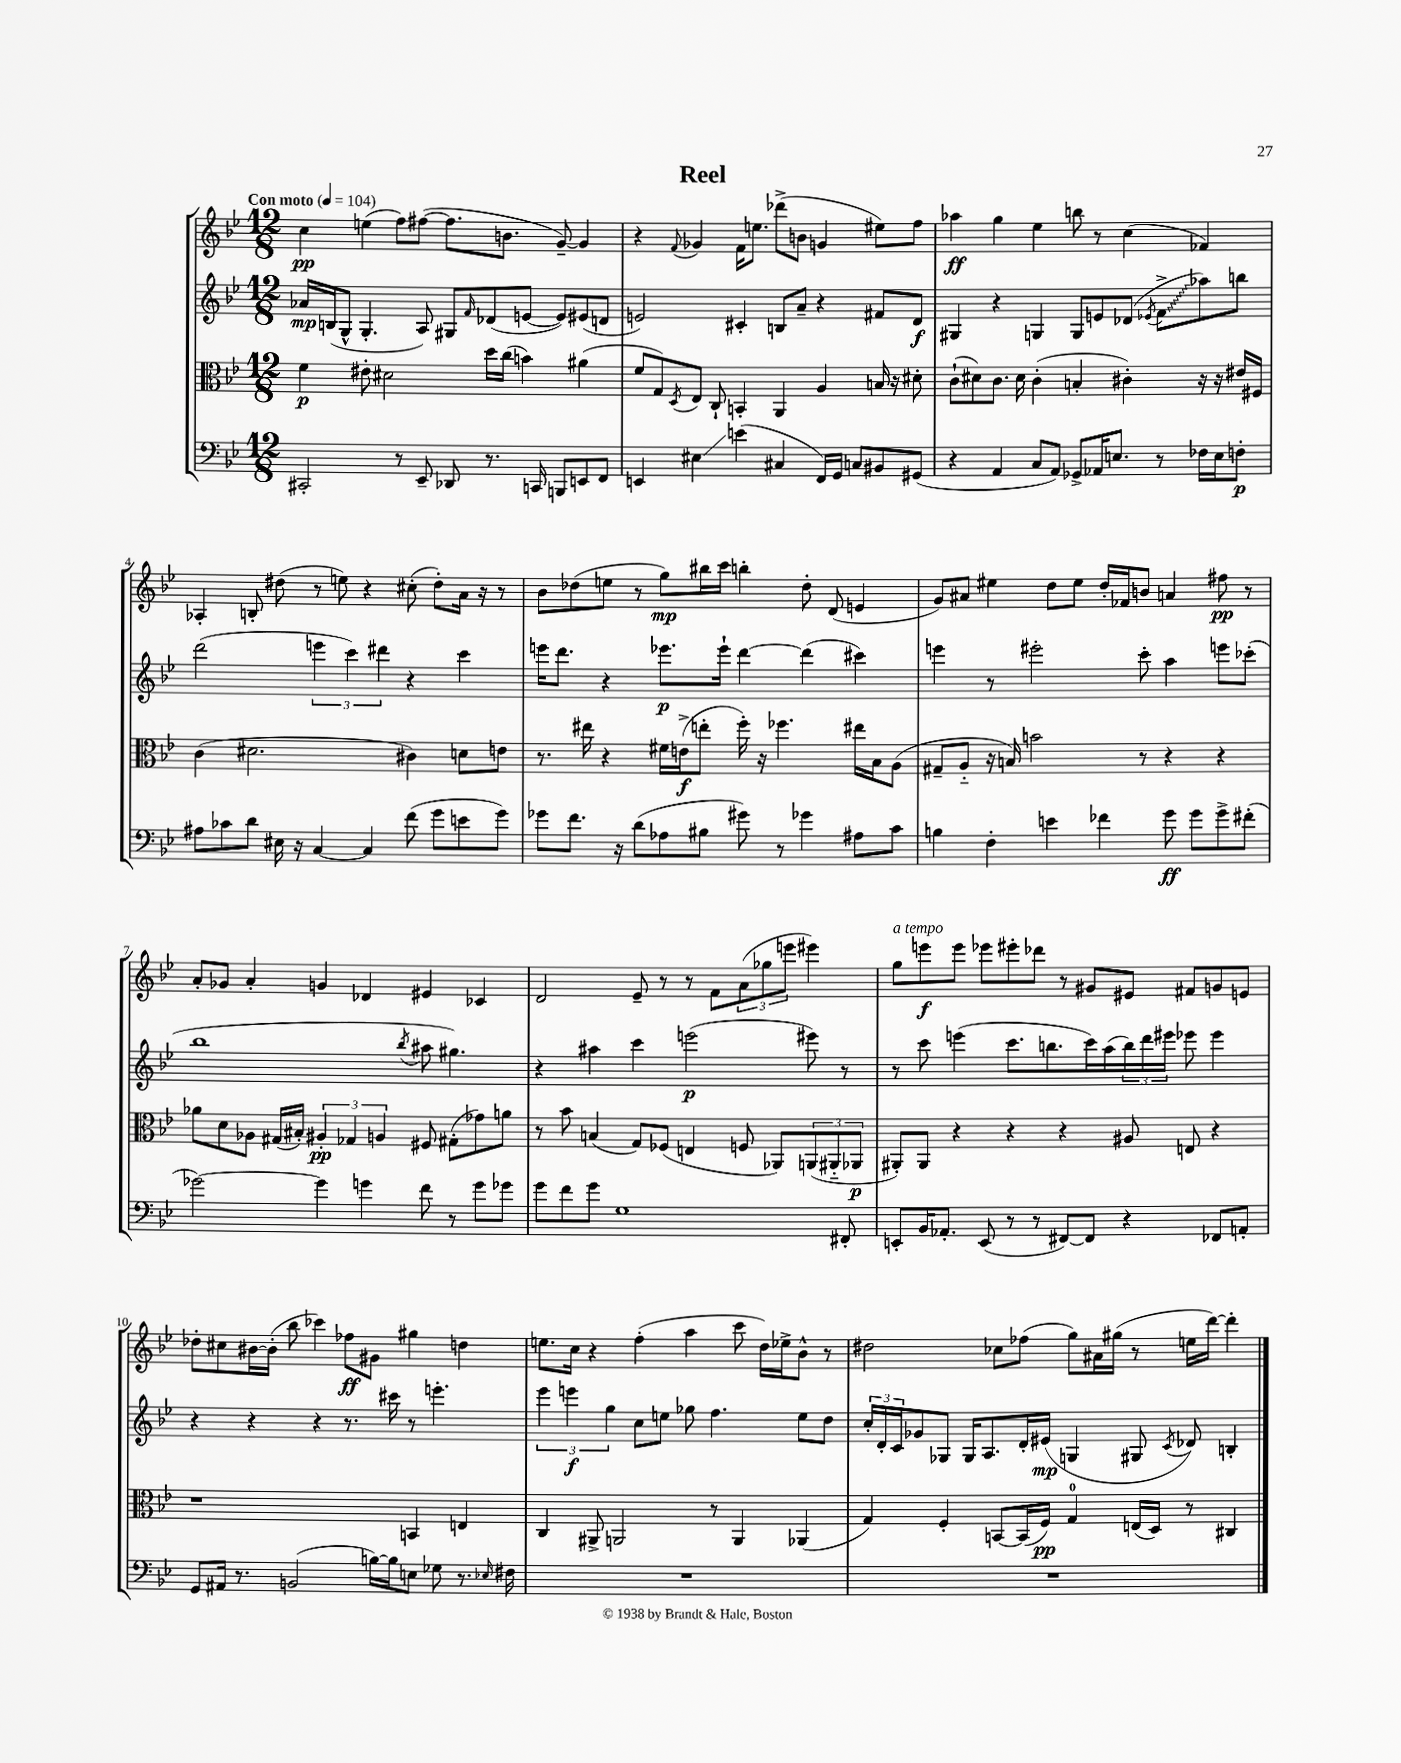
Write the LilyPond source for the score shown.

\header { title = "Reel" }
<<
\new StaffGroup <<
\new Staff = "s0" {
    \clef treble \key bes \major \numericTimeSignature \time 12/8 \tempo "Con moto" 4 = 104
    c''4\pp e''4( f''8) fis''8~( fis''8. b'8. g'8~--) g'4 |
    r4 \appoggiatura { f'8 } ges'4 f'16 e''8. des'''8->( b'8 g'4 eis''8) f''8 |
    aes''4\ff g''4 ees''4 b''8 r8 c''4( fes'4) |
    aes4-. b8-. dis''8( r8 e''8) r4 cis''8-.( dis''8-.) a'16 r16 r8 |
    bes'8 des''8( e''8 r8 g''8\mp) bis''16 c'''16 b''4-. des''8-. d'8( e'4 |
    g'8) ais'8 eis''4 d''8 eis''8 d''16-. fes'16 b'8 a'4 fis''8\pp r8 |
    a'8-. ges'8 a'4-. g'4 des'4 eis'4 ces'4 |
    d'2 ees'8-- r8 r8 f'8 \tuplet 3/2 { a'8( ges''8 e'''8 } eis'''4) |
    g''8^\markup { \italic "a tempo" } e'''8\f e'''8 ees'''8 eis'''8-. des'''8 r8 gis'8 eis'8 fis'8 g'8 e'8 |
    des''8-. cis''8 bis'16~ bis'16-.( bes''8 ces'''4) fes''8\ff gis'8 gis''4 d''4 |
    e''8. c''16 r4 f''4-.( a''4 c'''8 d''16) ees''16-> bes'8-^ r8 |
    dis''2 ces''8 fes''8( g''8) ais'16 gis''16( r8 e''16 d'''16~) d'''4-. \bar "|." |
}
\new Staff = "s1" {
    \clef treble \key bes \major \numericTimeSignature \time 12/8
    aes'16\mp b16( g8-^ g4.-. a8) gis8 \grace { f'16 } des'8( e'8~ e'8) eis'8( d'8 |
    e'2) cis'4-. b8 a'8-- r4 fis'8 d'8\f |
    gis4 r4 g4 g8 e'8 des'8( \acciaccatura { ees'8 } \once \override Glissando.style = #'zigzag f'8->\glissando aes''8) b''8 |
    d'''2( \tuplet 3/2 { e'''4 c'''4) dis'''4 } r4 c'''4 |
    e'''16 d'''8. r4 ees'''8.\p ees'''16-! d'''4~ d'''4( cis'''4) |
    e'''4 r8 eis'''2-. c'''8-. a''4 e'''8 ces'''8-.( |
    bes''1 \acciaccatura { bes''8 } ais''8 gis''4.) |
    r4 ais''4 c'''4 e'''2\p( eis'''8) r8 |
    r8 c'''8 e'''4( c'''8. b''8. c'''16) a''16( \tuplet 3/2 { b''16) d'''16 eis'''16 } ees'''8 ees'''4 |
    r4 r4 r4 r8. cis'''16 r8 e'''4.-. |
    \tuplet 3/2 { ees'''4 e'''4\f g''4 } c''8 e''8 ges''8 f''4. e''8 d''8 |
    \tuplet 3/2 { c''16-. d'16-. c'16 } ges'8 ges8 ges16 a8. d'16-. eis'16\mp( g4 gis8 \acciaccatura { c'8 } des'8) b4-. \bar "|." |
}
\new Staff = "s2" {
    \clef alto \key bes \major \numericTimeSignature \time 12/8
    f'4\p eis'8-. dis'2 d''16 c''16( b'4) ais'4( |
    f'8 g8) \acciaccatura { d8 } ees8 c8-! b,4-. a,4 a4 b16 r16 dis'8-. |
    c'8-!( dis'8) c'8. dis'16 c'4-.( b4-. cis'4-.) r16 r16 eis'16 fis16 |
    c'4( dis'2. cis'4) d'8 e'8 |
    r8. eis''16 r4 fis'16 e'16->\f( e''8-. f''16-.) r16 fes''4. eis''16 bes16 a8( |
    gis8-- a8-_ r16 b16) b'2 r8 r4 r4 |
    aes'8 d'8 aes8 gis16( bis16-.) \tuplet 3/2 { ais4-.\pp ges4 a4 } fis8 gis8-.( ges'8) a'8 |
    r8 bes'8 b4( g8) fes8( e4 f8 aes,8) \tuplet 3/2 { a,8( ais,8-_ aes,8\p } |
    ais,8-.) ais,8 r4 r4 r4 ais8 e8 r4 |
    r1 b,4 e4 |
    c4 ais,8-> a,2 r8 a,4 aes,4( |
    g4) f4-. b,8~ b,16( f16\pp) g4-0 e16( d16) r8 cis4 \bar "|." |
}
\new Staff = "s3" {
    \clef bass \key bes \major \numericTimeSignature \time 12/8
    cis,2-. r8 ees,8-- des,8 r8. c,16 b,,8 e,8 f,8 |
    e,4 eis4\glissando e'4( cis4 f,16) g,16 c8 bis,8 gis,8( |
    r4 a,4 c8 a,8) ges,8-> aes,16 e8. r8 fes16 e16 f8-.\p |
    ais8 ces'8 d'8 eis16 r16 c4~ c4 f'8( g'8 e'8 g'8) |
    ges'8 f'8. r16 d'8( aes8 bis8 gis'8) r8 ges'4 ais8 c'8 |
    b4 f4-. e'4 fes'4 g'8\ff g'8 g'8-> fis'8-.( |
    ges'2~) ges'4 g'4 f'8 r8 g'8 ges'8 |
    g'8 f'8 g'8 g1 fis,8-. |
    e,8-. bes,16 aes,8.-. e,8( r8 r8 fis,8~) fis,8 r4 fes,8 a,8-. |
    g,8 ais,16 r8. b,2( b16~) b16 e8 ges8 r8. \grace { ees16 } fis16 |
    R1. |
    R1. \bar "|." |
}
>>
>>
